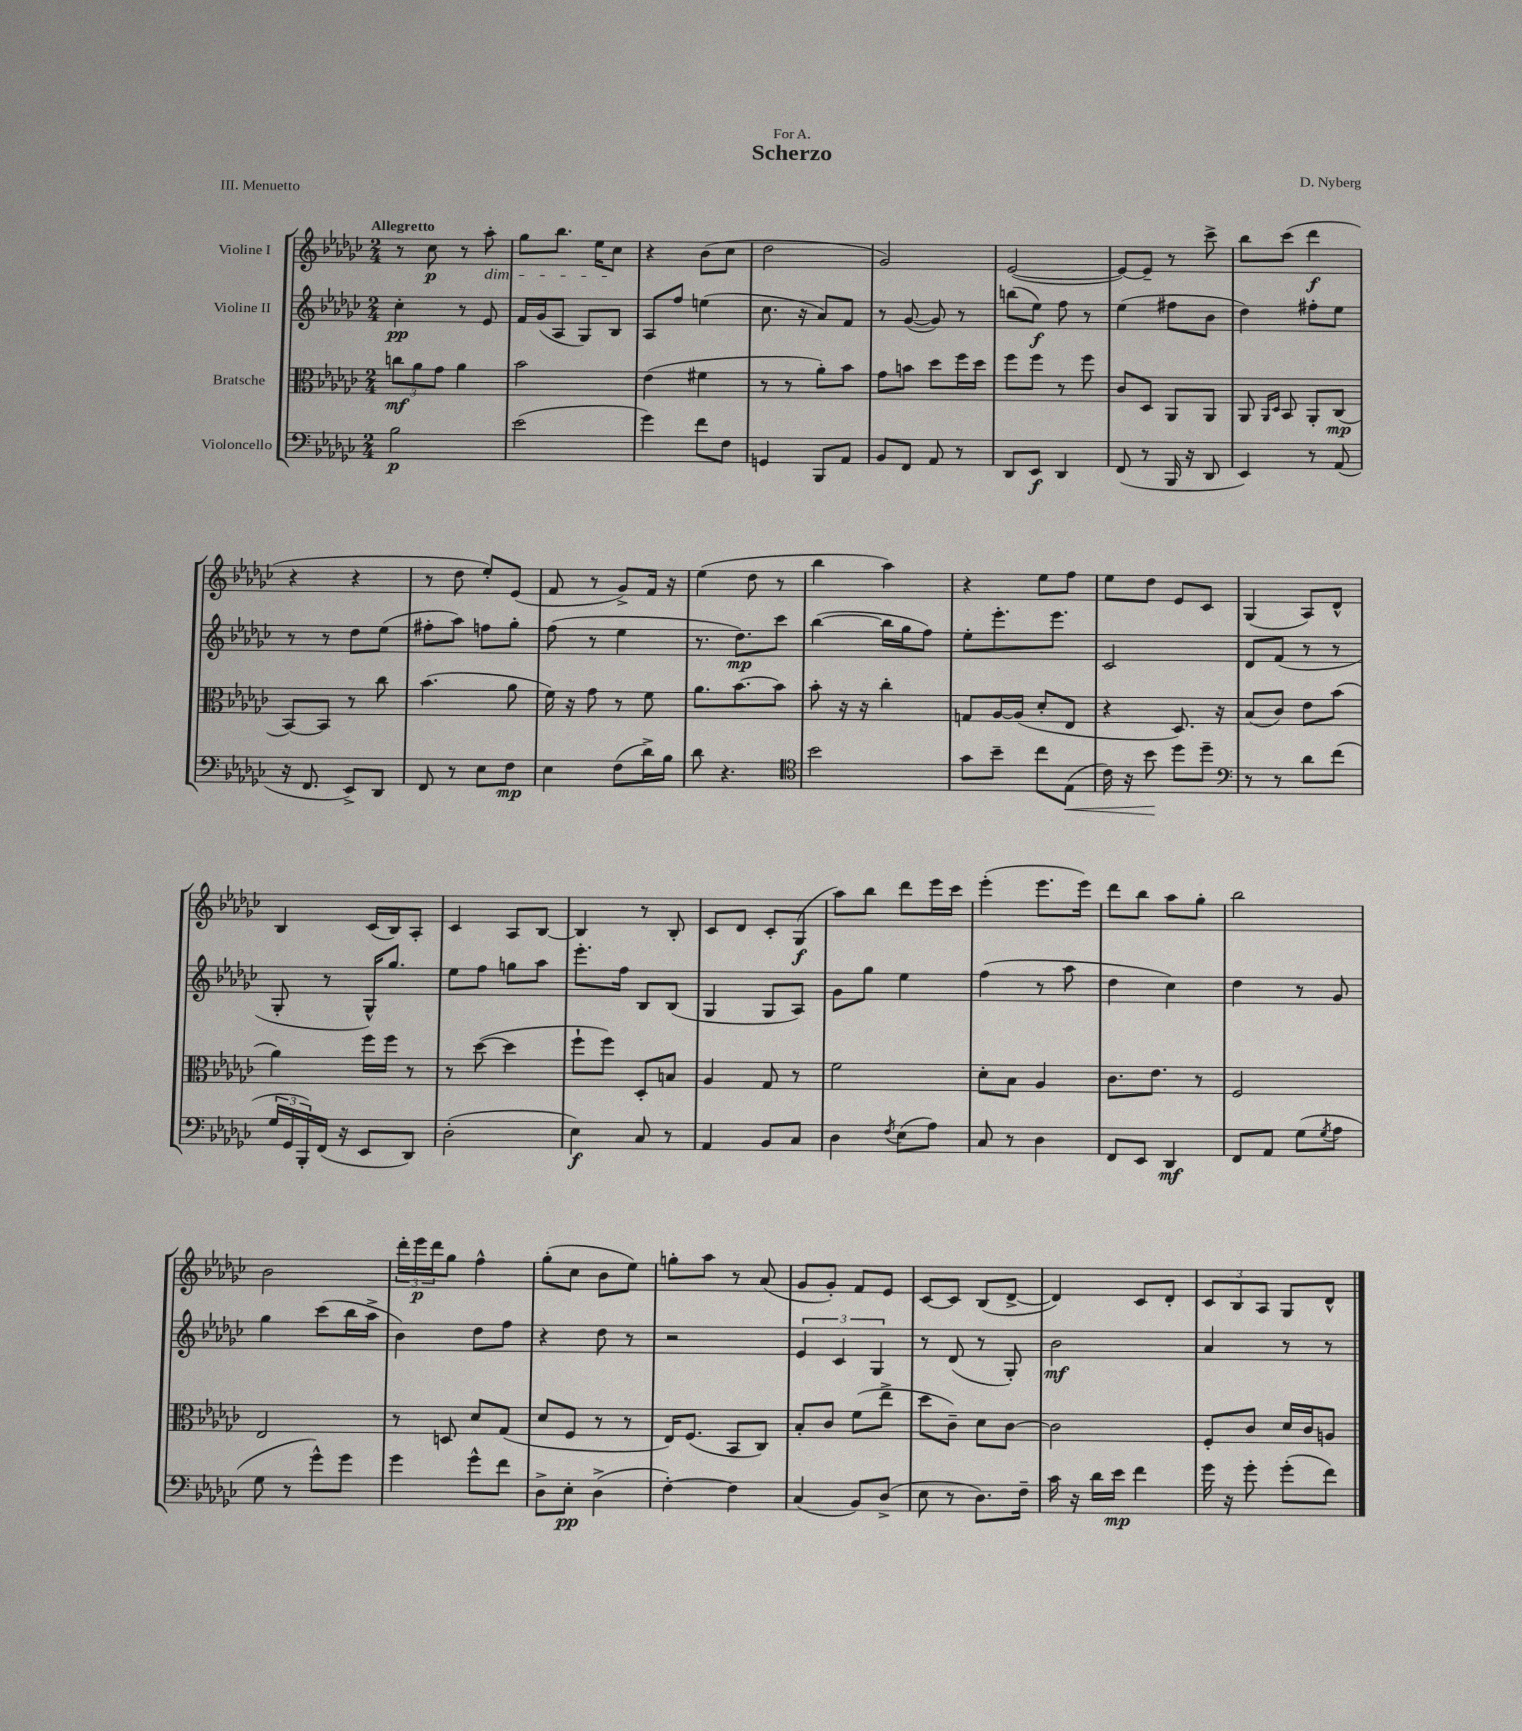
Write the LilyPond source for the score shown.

\header { title = "Scherzo" composer = "D. Nyberg" dedication = "For A." piece = "III. Menuetto" }
<<
\new StaffGroup <<
\new Staff = "s0" \with { instrumentName = "Violine I" } {
    \clef treble \key ges \major \numericTimeSignature \time 2/4 \tempo "Allegretto"
    r8 ces''8\p r8 aes''8-.\dim |
    ges''8 bes''8. ees''16 ces''8\! |
    r4 bes'8( ces''8 |
    des''2 |
    ges'2) |
    ees'2~( |
    ees'8~) ees'8-- r8 ces'''8-> |
    bes''8 ces'''8( des'''4\f |
    r4 r4 |
    r8 des''8 ees''8-.) ees'8( |
    f'8 r8 ges'8->) f'16 r16 |
    ees''4( des''8 r8 |
    bes''4 aes''4) |
    r4 ees''8 f''8 |
    ees''8 des''8 ees'8 ces'8 |
    ges4( aes8) des'8-^ |
    bes4 ces'16( bes16) aes8-. |
    ces'4 aes8 bes8~ |
    bes4 r8 bes8-. |
    ces'8 des'8 ces'8-. ges8\f( |
    aes''8) bes''8 des'''8 ees'''16 ces'''16 |
    ees'''4-.( ees'''8. ees'''16) |
    des'''8 bes''8 aes''8 ges''8-. |
    bes''2 |
    bes'2 |
    \tuplet 3/2 { des'''16-. ees'''16\p des'''16 } ges''8 f''4-^ |
    ges''8-.( ces''8 bes'8 ees''8) |
    g''8-. aes''8 r8 aes'8( |
    ges'8 ges'8-.) f'8 ees'8 |
    ces'8~ ces'8 bes8( des'8~-> |
    des'4) ces'8 des'8-. |
    \tuplet 3/2 { ces'8 bes8 aes8 } ges8 des'8-^ \bar "|." |
}
\new Staff = "s1" \with { instrumentName = "Violine II" } {
    \clef treble \key ges \major \numericTimeSignature \time 2/4
    ces''4-.\pp r8 ees'8 |
    f'16 ges'16( aes8 ges8) bes8 |
    aes8 f''8 e''4( |
    ces''8. r16 aes'8) f'8 |
    r8 ges'8~( ges'8) r8 |
    b''8( ees''8\f) f''8 r8 |
    ees''4( fis''8 bes'8 |
    des''4) fis''8-. ees''8 |
    r8 r8 des''8 ees''8( |
    fis''8-. aes''8) f''8 ges''8-. |
    f''8( r8 ees''4 |
    r8. des''8.\mp) ces'''8 |
    bes''4~( bes''16 ges''16 f''8) |
    ees''8-. ees'''8.-. ees'''8. |
    ces'2 |
    des'8 f'8( r8 r8 |
    ges8-. r8 ges16-^) ges''8. |
    ees''8 f''8 g''8 aes''8 |
    ees'''8.-. f''16 bes8 bes8( |
    ges4 ges8 aes8) |
    ges'8 ges''8 ees''4 |
    f''4( r8 aes''8 |
    des''4 ces''4) |
    des''4 r8 ges'8 |
    ges''4 ces'''8( bes''16 aes''16-> |
    bes'4) des''8 f''8 |
    r4 des''8 r8 |
    r2 |
    \tuplet 3/2 { ees'4 ces'4 ges4 } |
    r8 des'8( r8 ges8-.) |
    bes'2\mf |
    aes'4 r8 r8 \bar "|." |
}
\new Staff = "s2" \with { instrumentName = "Bratsche" } {
    \clef alto \key ges \major \numericTimeSignature \time 2/4
    \tuplet 3/2 { c''8\mf aes'8 ges'8 } aes'4 |
    bes'2 |
    ees'4( fis'4 |
    r8 r8 aes'8-.) bes'8 |
    ges'8 b'8 des''8 f''16 des''16 |
    f''8 f''8 r8 f''8 |
    ces'8 des8 aes,8 aes,8 |
    aes,8 \grace { aes,16 des16 } bes,8 aes,8-. ces8\mp( |
    bes,8~) bes,8 r8 ces''8 |
    bes'4.( aes'8 |
    f'16) r16 ges'8 r8 f'8 |
    aes'8. bes'8.~ bes'8 |
    bes'8-. r16 r16 ces''4-. |
    g8 aes16~ aes16( des'8-. ees8 |
    r4 des8.) r16 |
    bes8( ces'8) ees'8 bes'8( |
    aes'4) f''16 f''16 r8 |
    r8 des''8~( des''4 |
    f''8-! f''8) des8-. b8 |
    aes4 ges8 r8 |
    f'2 |
    des'8-. bes8 aes4 |
    ces'8. ees'8. r8 |
    f2 |
    ees2 |
    r8 d8 des'8 ges8( |
    des'8 f8 r8 r8 |
    ees16) f8.( bes,8 ces8) |
    bes8-. ces'8 f'8( ees''8-> |
    des''8 ces'8--) des'8 ces'8~ |
    ces'2 |
    f8-. ces'8 des'16 ces'16 a8 \bar "|." |
}
\new Staff = "s3" \with { instrumentName = "Violoncello" } {
    \clef bass \key ges \major \numericTimeSignature \time 2/4
    bes2\p |
    ees'2( |
    ges'4) f'8 f8 |
    g,4 bes,,8 aes,8 |
    bes,8 f,8 aes,8 r8 |
    des,8 ees,8\f des,4 |
    f,8( r8 bes,,16 r16 des,8 |
    ees,4) r8 aes,8( |
    r16 f,8. ees,8->) des,8 |
    f,8 r8 ees8 f8\mp |
    ees4 f8( des'16->) bes16 |
    des'8 r4. |
    \clef tenor bes'2 |
    ges'8 bes'8-- ces''8 ees8\<( |
    ces'16) r16 bes'8\! des''8 des''8-- |
    \clef bass r8 r8 des'8 f'8( |
    \tuplet 3/2 { ges16 ges,16 bes,,16-.) } f,16( r16 ees,8 des,8) |
    des2-.( |
    ees4\f) ces8 r8 |
    aes,4 bes,8 ces8 |
    des4 \acciaccatura { f8 } ees8( aes8) |
    ces8 r8 des4 |
    f,8 ees,8 des,4\mf |
    f,8 aes,8 ges8( \acciaccatura { ges8 } aes8 |
    ges8 r8 ges'8-^) ges'8 |
    ges'4 ges'8-^ f'8 |
    des8-> ees8-.\pp des4->( |
    f4~-.) f4 |
    ces4( bes,8) des8->( |
    ees8 r8 des8.) f16-- |
    ces'16 r16 des'16 ees'16\mp f'4 |
    ges'16 r16 ges'8-. ges'8-.( f'8) \bar "|." |
}
>>
>>
\layout { \context { \Score \remove "Bar_number_engraver" } }
